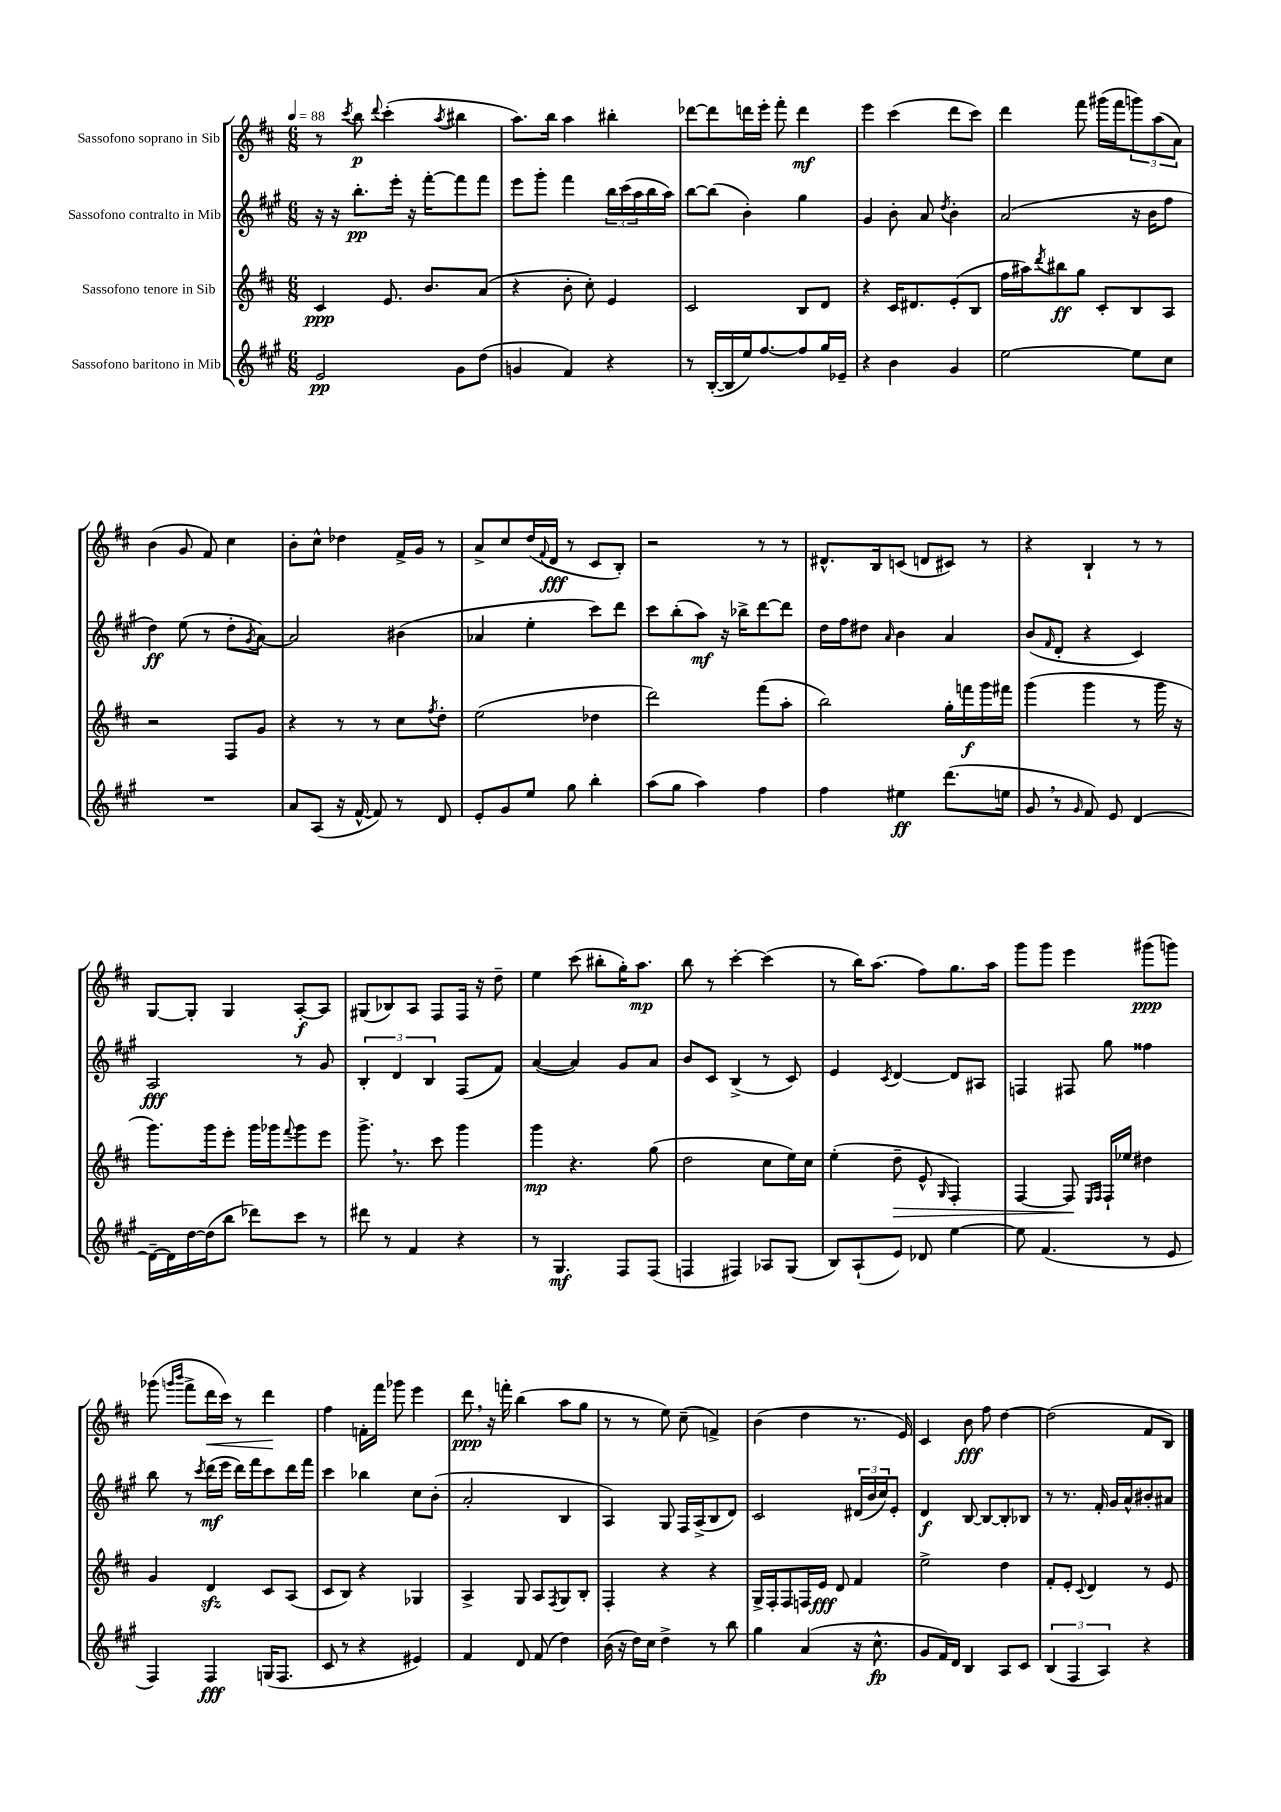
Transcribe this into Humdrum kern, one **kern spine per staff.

**kern	**kern	**kern	**kern
*staff4	*staff3	*staff2	*staff1
*clefG2	*clefG2	*clefG2	*clefG2
*k[f#c#g#]	*k[f#c#]	*k[f#c#g#]	*k[f#c#]
*M6/8	*M6/8	*M6/8	*M6/8
*MM88	*MM88	*MM88	*MM88
2e	4c#	16r	8r
.	.	16r	.
.	.	.	8qccc#
.	.	8.bb'	8bb
.	.	.	8qqddd
.	8.e	.	(4ccc#'
.	.	16eee'	.
.	.	16r	.
.	8.b	[16fff#'	.
.	.	.	8qaa
8g#	.	8fff#]	4bb#
(8dd	(8a	8fff#	.
=	=	=	=
4g	4r	8eee	8.aa)
.	.	8ggg#'	.
.	.	.	16bb
4f#)	8b'	4fff#	4aa
.	8cc#')	.	.
4r	4e	24bb	4bb#'
.	.	(24ccc#	.
.	.	24aa	.
.	.	16bb	.
.	.	16aa)	.
=	=	=	=
8r	2c#	[8bb	[8ddd-
([16B'	.	(8bb]	8ddd-]
16B]	.	.	.
16ee)	.	4b')	16ddd
[8.ff#	.	.	16eee'
.	.	.	8fff#'
8ff#]	8B	4gg#	4ddd
16gg#	8d	.	.
16e-~	.	.	.
=	=	=	=
4r	4r	4g#	4eee
4b	16c#	8b'	(4ccc#
.	8.d#	.	.
.	.	8a	.
.	.	8qdd	.
4g#	(8e'	4b'	8ddd
.	8B	.	8ccc#)
=	=	=	=
[2ee	16ff#	(2a	4ddd
.	16aa#)	.	.
.	8qddd	.	.
.	8bb#	.	.
.	8gg	.	8fff#
.	8c#'	.	(16ggg#
.	.	.	16fff#
8ee]	8B	16r	12ggg)
.	.	16b	.
.	.	.	(12aa
8cc#	8A	8ff#	.
.	.	.	12a)
=	=	=	=
2.r	2r	4dd)	(4b
.	.	(8ee	8g
.	.	8r	8f#)
.	8F#	8dd'	4cc#
.	.	8qg#	.
.	8g	[8a)	.
=	=	=	=
8a	4r	2a]	8b'
(8A	.	.	8cc#^^
16r	8r	.	4dd-
[16f#^^	.	.	.
8f#])	8r	.	.
8r	8cc#	(4b#	16f#^
.	.	.	16g
.	8qff#	.	.
8d	8dd'	.	8r
=	=	=	=
8e'	(2ee	4a-	8a^
8g#	.	.	8cc#
8ee	.	4ee'	(16dd
.	.	.	8qqf#
.	.	.	16d
8gg#	.	.	8r
4bb'	4dd-	8ccc#)	8c#
.	.	8ddd	8B')
=	=	=	=
(8aa	2ddd)	8ccc#	2r
8gg#	.	(8bb'	.
4aa)	.	8aa)	.
.	.	16r	.
.	.	16bb-^	.
4ff#	(8fff#	[8ddd	8r
.	8aa'	8ddd]	8r
=	=	=	=
4ff#	2bb)	16dd	8.d#^^
.	.	16ff#	.
.	.	8dd#	.
.	.	.	16B
.	.	16qqa	.
4ee#	.	4b	(8c
.	.	.	8d
(8.ddd	16gg'	4a	8c#)
.	16fff	.	.
.	16ggg	.	8r
16ee	16fff#	.	.
=	=	=	=
8g#	(4ggg	(8b	4r
.	.	16qqf#	.
8r	.	8d'	.
16qqg#	.	.	.
8f#)	4ggg	4r	4B`
8e	.	.	.
[4d	8r	4c#)	8r
.	16ggg	.	8r
.	16r	.	.
=	=	=	=
16d~_	8.ggg)	2A	[8G
16d]	.	.	.
[16dd	.	.	8G']
(16dd]	16ggg	.	.
8bb	8eee'	.	4G
8ddd-)	16ggg	.	.
.	16ggg-	.	.
.	8qqfff#	.	.
8ccc#	8ggg-	8r	[8A'
8r	8eee	8g#	8A]
=	=	=	=
8ddd#	8.ggg^	6B'	(8G#
8r	.	.	8B-)
.	.	6d	.
.	8.r	.	.
4f#	.	.	8A
.	.	6B	.
.	8ccc#	.	8F#
4r	4ggg	(8F#	16F#
.	.	.	16r
.	.	8f#)	8dd~
=	=	=	=
8r	4ggg	([4a	4ee
4.G#	.	.	.
.	4.r	4a])	(8ccc#
.	.	.	8bb#'
8F#	.	8g#	16gg')
.	.	.	8.aa
(8F#	(8gg	8a	.
=	=	=	=
4F	2dd	8b	8bb
.	.	8c#	8r
4F#)	.	(4B^	[4ccc#'
8A-	8cc#	8r	(4ccc#]
(8G#	16ee)	8c#)	.
.	16cc#	.	.
=	=	=	=
8B)	(4ee'	4e	8r
(8A`	.	.	16bb)
.	.	.	(8.aa
.	.	8qc#	.
8e)	8dd~	[4d	.
8d-	8e^^	.	8ff#)
.	16qqG	.	.
[4ee	4F#')	8d]	8.gg
.	.	8A#	.
.	.	.	16aa
=	=	=	=
8ee]	[4F#	4F	8ggg
(4.f#	.	.	8ggg
.	8F#]	8F#	4eee
.	16qqE	.	.
.	16qqF#	.	.
.	16F#`	8gg#	.
.	16ee-	.	.
8r	4dd#	4ff##	(8ggg#
8e	.	.	8ggg)
=	=	=	=
4F#)	4g	8bb	(8ggg-
.	.	.	16qqggg
.	.	.	16qqbbb
.	.	8r	8fff#^
.	.	8qccc#	.
4F#	4d	(16ddd	16ddd
.	.	16eee	16ccc#)
.	.	16ddd)	8r
.	.	16fff#	.
(16G	8c#	8ccc#	4ddd
8.F#	.	.	.
.	(8A	16ddd	.
.	.	16fff#	.
=	=	=	=
8c#	8c#	4ccc#	4ff#
8r	8B)	.	.
4r	4r	4bb-	16f'
.	.	.	16fff#
.	.	.	8ggg-
4e#)	4G-	8cc#	4eee
.	.	(8b'	.
=	=	=	=
4f#	4A^	2a'	8ddd
.	.	.	16r
.	.	.	16fff'
8d	8G	.	(4bb
(8f#	8A	.	.
.	8qF#	.	.
4dd)	8G	4B	8aa
.	8B'	.	8gg
=	=	=	=
(16b	4F#'	4A)	8r
16r	.	.	.
16dd)	.	.	8r
16cc#	.	.	.
4dd^	4r	8G#	8ee)
.	.	16F#	(8cc#~
.	.	(16A^	.
8r	4r	8B	4f^)
8bb	.	8d)	.
=	=	=	=
4gg#	16G^	2c#	(4b
.	16F#'	.	.
.	8F#	.	.
(4a	16F	.	4dd
.	16e	.	.
.	8d	.	.
16r	4f#	(24d#	8.r
.	.	24b	.
8.cc#^^	.	.	.
.	.	24cc#)	.
.	.	8e'	.
.	.	.	16e)
=	=	=	=
8g#	2ee^	4d	4c#
16f#)	.	.	.
16d	.	.	.
4B	.	[8B	8b
.	.	8B_	8ff#
8A	4dd	8B']	[4dd
8c#	.	8B-	.
=	=	=	=
(6B	8f#'	8r	(2dd]
.	8e'	8.r	.
6F#	.	.	.
.	8qqc#	.	.
.	4d	.	.
.	.	16f#'	.
6A)	.	.	.
.	.	16g#	.
.	.	16a^^	.
4r	8r	8b#'	8f#
.	8e	8a#	8B)
==	==	==	==
*-	*-	*-	*-
